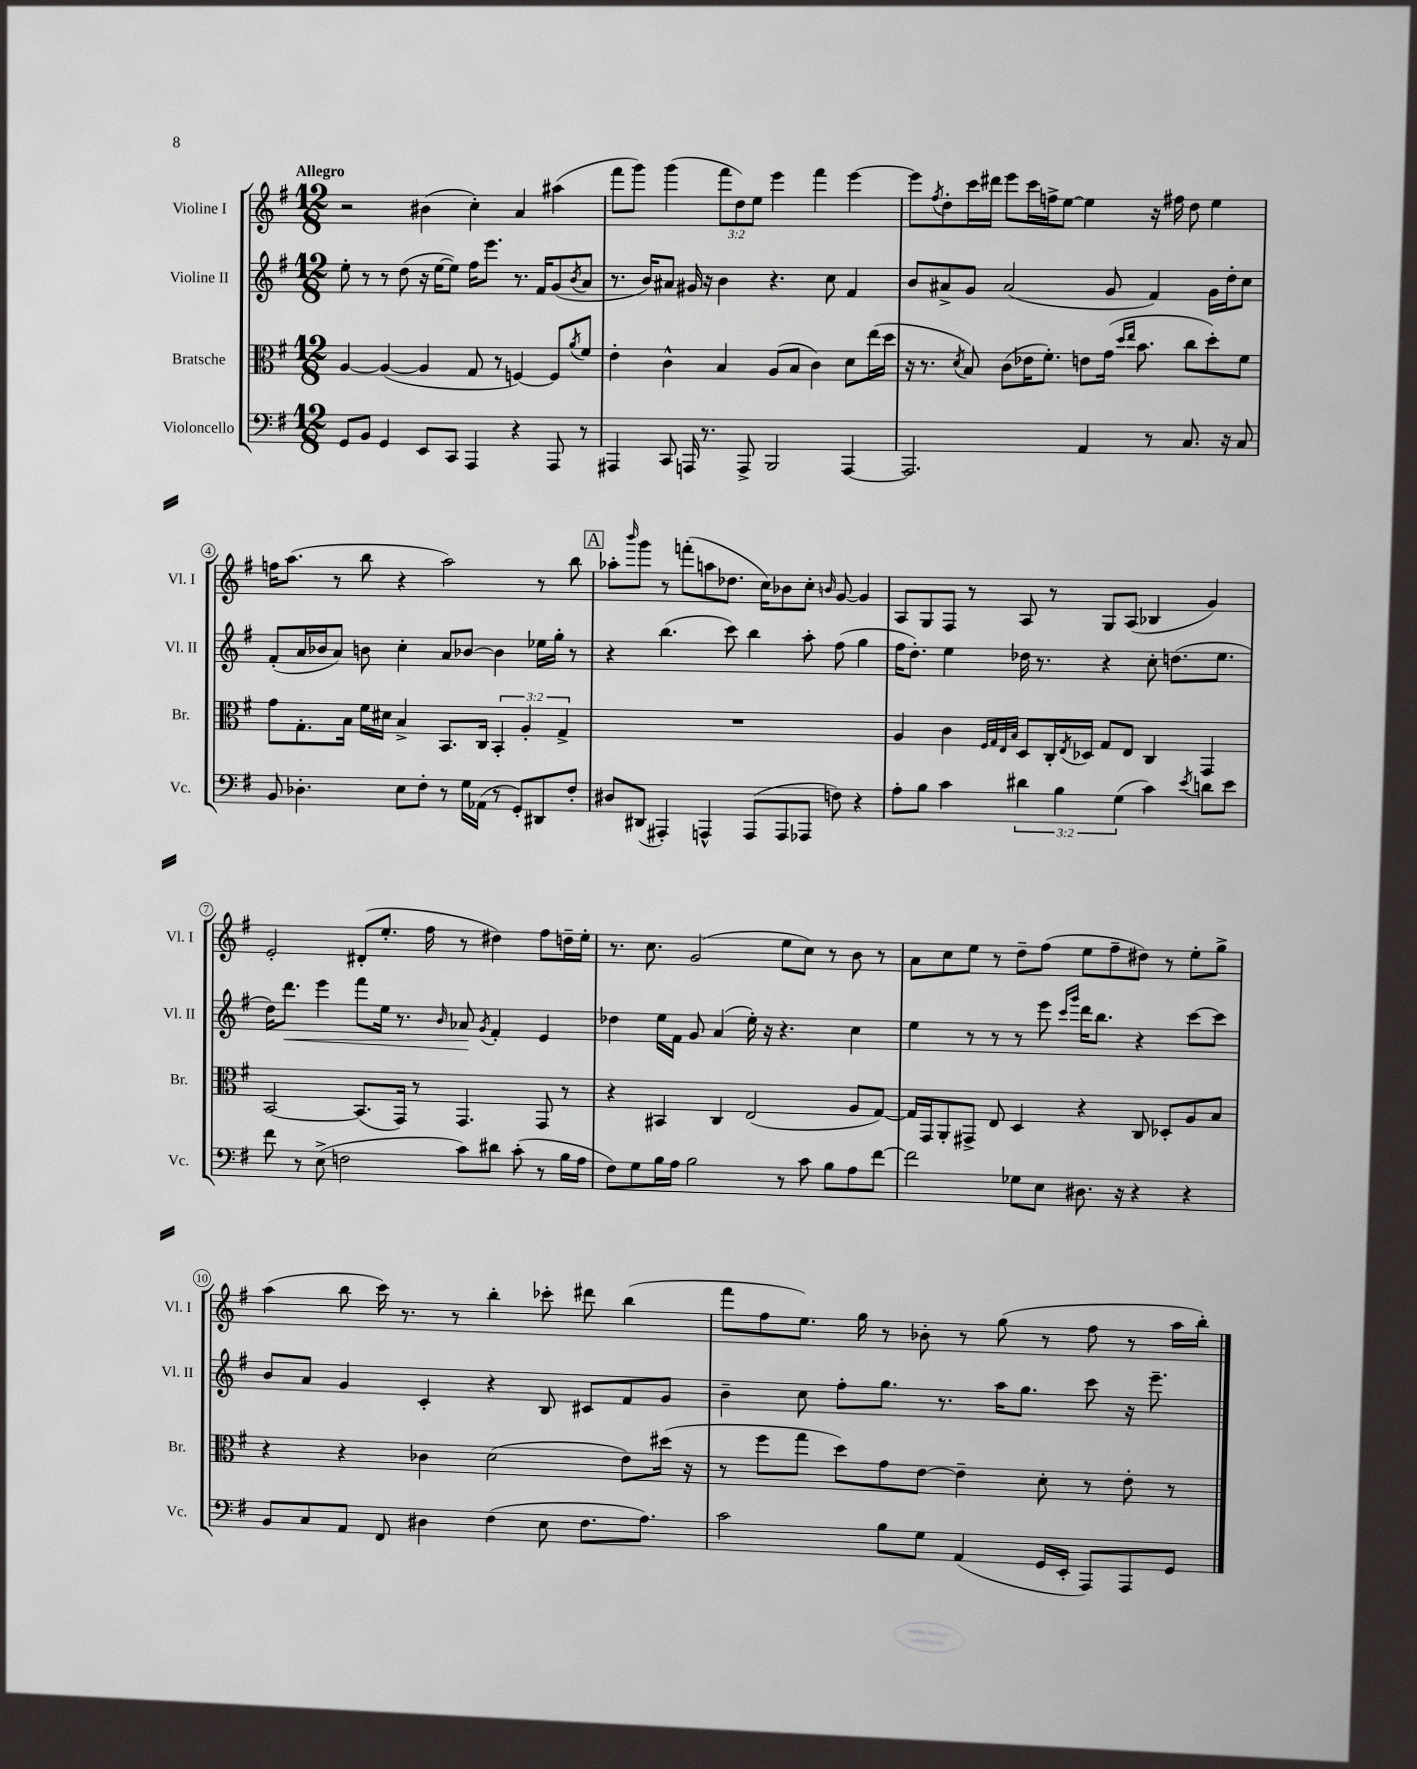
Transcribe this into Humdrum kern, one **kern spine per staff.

**kern	**kern	**kern	**kern
*staff4	*staff3	*staff2	*staff1
*clefF4	*clefC3	*clefG2	*clefG2
*k[f#]	*k[f#]	*k[f#]	*k[f#]
*M12/8	*M12/8	*M12/8	*M12/8
8GG	[4A	8ee'	2r
8BB	.	8r	.
4GG	(4A_	8r	.
.	.	(8dd	.
8EE	4A]	16r	(4b#
.	.	[16ee	.
8CC	.	8ee])	.
4AAA	8G	16ff#	4cc')
.	.	8.eee	.
.	8r	.	.
4r	[4F)	8.r	4a
.	.	16f#	.
8AAA	8F]	(8g	(4aa#
.	8qa	8qb	.
8r	8f#	8a	.
=	=	=	=
4AAA#	4e'	8.r	8fff#
.	.	.	8ggg)
.	.	16b)	.
8CC	4c^^	8a#	(4ggg
16AAA	.	16g#	.
8.r	.	16r	.
.	4B	4b	12fff#
.	.	.	12dd)
8AAA^	.	.	.
.	.	.	12ee
2BBB	(8A	4.r	4eee
.	8B	.	.
.	4c)	.	4fff#
.	.	8cc	.
[4AAA	8d	4f#	[4eee
.	(16ee	.	.
.	16dd	.	.
=	=	=	=
2.AAA]	16r	8b	8eee]
.	8.r	.	.
.	.	.	8qff#
.	.	8a#^	8dd'
.	8qd	.	.
.	8B)	8g	16ccc
.	.	.	16ddd#
.	(8c	(2a#	8eee
.	16e-	.	16ccc
.	8.f#')	.	16ff^
.	.	.	[8ee
4AA	8e	.	4ee]
.	(16g	8g	.
.	16qqdd	.	.
.	16qqee	.	.
.	8.b	.	.
8r	.	4f#)	16r
.	.	.	16ff#
8.C	8cc	.	8dd
.	8dd')	16g	4ee
16r	.	16dd'	.
8C	8f#	8cc	.
=	=	=	=
8BB	8g	(8f#'	16ff
.	.	.	(8.aa
4.D-'	8.G'	16a	.
.	.	16b-	.
.	.	8a)	8r
.	16B	.	.
.	16f#	8b	8bb
.	16d#	.	.
8E	4B^	4cc'	4r
8F#'	.	.	.
8r	8.BB	8a	2aa)
16G	.	[8b-	.
(16AA-	16C	.	.
8r	6BB'	4b-]	.
8GG')	.	.	.
.	6A'	.	.
8DD#	.	16ee-	8r
.	.	16gg'	.
.	6G^	.	.
8F#'	.	8r	8bb
=	=	=	=
8D#	1.r	4r	8aa-'
.	.	.	16qqbbb
(8DD#	.	.	8ggg
4AAA#')	.	(4.bb	8r
.	.	.	(8fff'
4AAA^^	.	.	8aa
.	.	8ccc)	8.dd-
(8AAA	.	4bb	.
.	.	.	16cc)
8AAA	.	.	8b-
8AAA-	.	8aa'	8cc'
.	.	.	16qqb
8F)	.	(8ff#	[8g
4r	.	4gg	4g]
=	=	=	=
8A'	4A	16ff#	8A
.	.	8.dd')	.
8B	.	.	8G
4c	4c	4ee	8F#
.	.	.	8r
.	32qqF#	.	.
.	32qqG	.	.
.	32qqE	.	.
.	32qqB	.	.
6d#	8D	16dd-	8A
.	.	8.r	.
.	16C'	.	8r
6B	.	.	.
.	8qE	.	.
.	16D-	.	.
.	8G	4r	8G
(6G	.	.	.
.	8E	.	(8A
4c)	4C	8cc'	4B-
.	.	(8.dd	.
8qe	.	.	.
8d	4GG	.	4g)
.	.	8.ee	.
8e	.	.	.
=	=	=	=
8f#	[2BB	16dd)	2e'
.	.	8.ddd	.
8r	.	.	.
(8E^	.	4eee	.
2F	.	.	.
.	(8.BB]	8fff#	(8d#'
.	.	16ee	8.ee'
.	16GG)	8.r	.
.	8r	.	.
.	.	.	16ff#
.	.	16qqb	.
8c)	4.GG	8a-	8r
.	.	8qg	.
8d#	.	4f#'	4dd#)
(8c'	.	.	.
8r	8GG	4e	8ff#
16B	8r	.	16dd~
16A	.	.	16ee'
=	=	=	=
8F#)	4r	4dd-	8.r
8G	.	.	.
.	.	.	8.cc
16B	4BB#	16ee	.
16A	.	16f#	.
2B	.	8g	(2g
.	4C	(4a	.
.	(2E	16ee')	.
.	.	16r	.
8r	.	4.r	8ee
8c	.	.	8cc)
8B	.	.	8r
8A	8A	4cc	8b
[8f#	[8G)	.	8r
=	=	=	=
2f#]	16G]	4ee	8a
.	16GG	.	.
.	8AA'	.	8cc
.	8GG#^	8r	8ee
.	8E	8r	8r
8G-	4D	8r	8dd~
8E	.	8eee	(8ff#
.	.	16qqccc	.
.	.	16qqggg	.
8.D#	4r	16ddd	8ee
.	.	8.bb	.
.	.	.	8ff#~
16r	.	.	.
4r	8C	4r	8dd#)
.	8D-'	.	8r
4r	8A	[8ccc	8ee'
.	8B	8ccc]	8gg^
=	=	=	=
8BB	4r	8b	(4aa
8C	.	8a	.
8AA	4r	4g	8bb
8FF#	.	.	16ccc)
.	.	.	8.r
4D#	4c-	4c'	.
.	.	.	8r
(4F#	(2d	4r	4bb'
8E	.	8B	8ccc-'
8.F#	.	8c#	8ddd#
.	8e)	8f#	(4bb
8.A)	.	.	.
.	(16dd#	8g	.
.	16r	.	.
=	=	=	=
2c	8r	4b~	8fff#
.	8ff#	.	8ff#
.	8gg	8cc	8.ee)
.	8dd)	8ff#'	.
.	.	.	16gg
8B	8g	8.gg	8r
8G	[8e	.	8b-'
.	.	8.r	.
(4AA	4e~]	.	8r
.	.	16aa	(8gg
.	.	8.gg	.
16GG	8d'	.	8r
16EE'	.	.	.
8AAA)	8r	8ccc	8ff#
8AAA	8e'	16r	8r
.	.	8.eee~	.
8GG	8r	.	16aa
.	.	.	16bb')
==	==	==	==
*-	*-	*-	*-
